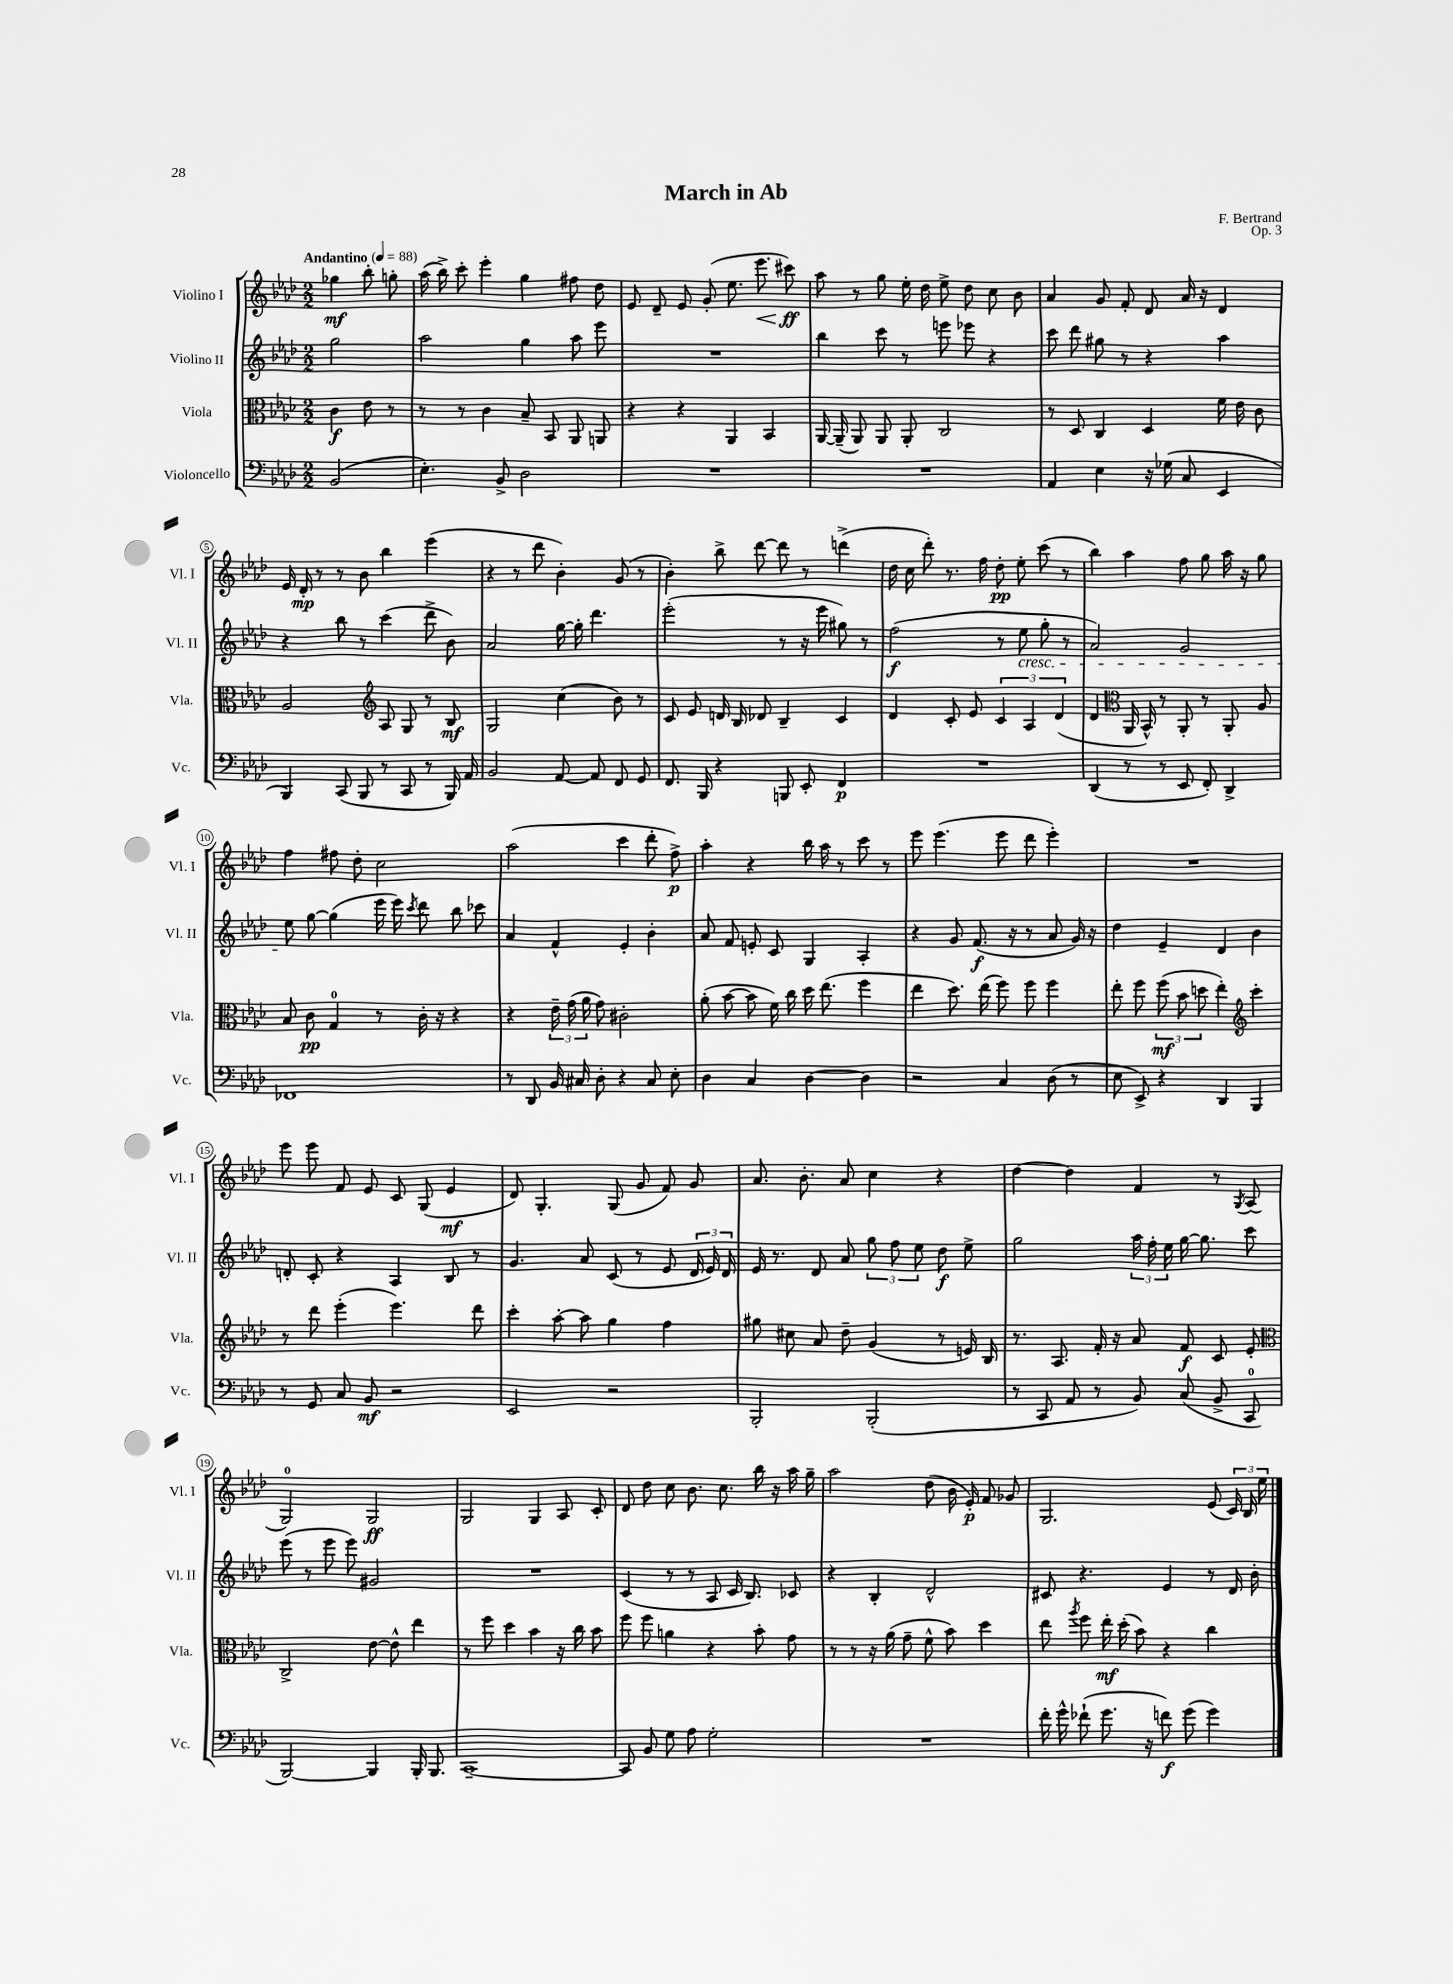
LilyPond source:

\header { title = "March in Ab" composer = "F. Bertrand" opus = "Op. 3" }
<<
\new StaffGroup <<
\new Staff = "s0" \with { instrumentName = "Violino I" shortInstrumentName = "Vl. I" } {
    \clef treble \key aes \major \numericTimeSignature \time 2/2 \partial 2 \tempo "Andantino" 4 = 88
    \autoBeamOff ges''4\mf bes''8-. g''8-. |
    aes''16( bes''16->) c'''8-. ees'''4-. g''4 fis''8 des''8 |
    ees'8 des'8-- ees'8 g'8-.( ees''8. ees'''8.\< cis'''8\ff\!) |
    aes''8 r8 g''8 ees''16-. des''16 ees''8-> des''8 c''8 bes'8 |
    aes'4 g'8 f'8-. des'8 aes'16 r16 des'4 |
    ees'16 des'16-.\mp r8 r8 bes'8 bes''4 ees'''4( |
    r4 r8 des'''8 bes'4-.) g'8( r8 |
    bes'4-.) bes''8-> des'''8~ des'''8 r8 d'''4->( |
    des''16 c''16 des'''8-.) r8. f''16 des''8-.\pp ees''8-. c'''8( r8 |
    bes''4) aes''4 f''8 g''8 aes''16 r16 g''8 |
    f''4 fis''8 des''8-. c''2 |
    aes''2( c'''4 des'''8-. f''8->\p) |
    aes''4-. r4 bes''16 aes''16 r8 c'''8 r8 |
    ees'''8 ees'''4.( ees'''8 des'''8 ees'''4-.) |
    R1 |
    ees'''8 ees'''8 f'8 ees'8 c'8 g8( ees'4\mf |
    des'8) g4.-. g8( g'8 f'8) g'8 |
    aes'8. bes'8.-. aes'8 c''4 r4 |
    des''4~ des''4 f'4 r8 \acciaccatura { g8 } aes8( |
    g2-0) g2\ff |
    g2 g4 aes8 c'8-. |
    des'8 des''8 c''8 bes'8. c''8. bes''16 r16 aes''16 g''16-- |
    aes''2 des''8( bes'16 ees'16-.\p) f'8 ges'8 |
    g2. ees'8( \tuplet 3/2 { c'16) bes16 ees''16 } \bar "|." |
}
\new Staff = "s1" \with { instrumentName = "Violino II" shortInstrumentName = "Vl. II" } {
    \clef treble \key aes \major \numericTimeSignature \time 2/2 \partial 2
    \autoBeamOff g''2 |
    aes''2 g''4 aes''8 ees'''8 |
    R1 |
    bes''4 c'''8 r8 e'''8 ees'''8 r4 |
    c'''8 des'''8 gis''8 r8 r4 aes''4 |
    r4 bes''8 r8 c'''4( des'''8-> bes'8) |
    aes'2 g''16~ g''16-. des'''4. |
    ees'''2-.( r8 r16 ees'''16 gis''8) r8 |
    f''2\f( r8 ees''8\cresc g''8-. r8 |
    aes'2) g'2 |
    ees''8\! g''8~ g''4( ees'''16 ees'''16) \acciaccatura { c'''8 } des'''8 bes''8 ces'''8 |
    aes'4 f'4-^ ees'4-. bes'4-. |
    aes'8 f'8 e'8-. c'8 g4 aes4-. |
    r4 g'8 f'8.\f( r16 r8 aes'8 g'16) r16 |
    des''4 ees'4-- des'4 bes'4 |
    d'8-. c'8-. r4 aes4 bes8 r8 |
    g'4. aes'8 c'8( r8 ees'8 \tuplet 3/2 { des'16 ees'16) des'16 } |
    ees'16 r8. des'8 aes'8 \tuplet 3/2 { g''8 f''8 ees''8 } des''8\f ees''8-> |
    g''2 \tuplet 3/2 { aes''16 f''16-. ees''16 } g''16~ g''8. c'''8 |
    ees'''8( r8 ees'''8 ees'''8) gis'2 |
    R1 |
    c'4( r8 r8 aes8 c'16 bes8.) ces'8 |
    r4 bes4-. des'2-^ |
    cis'8 r4. ees'4 r8 des'16 bes'16-. \bar "|." |
}
\new Staff = "s2" \with { instrumentName = "Viola" shortInstrumentName = "Vla." } {
    \clef alto \key aes \major \numericTimeSignature \time 2/2 \partial 2
    \autoBeamOff c'4\f ees'8 r8 |
    r8 r8 c'4 bes8-- bes,8 aes,8 a,8 |
    r4 r4 aes,4 bes,4 |
    aes,16~ aes,16--( aes,8) aes,8 aes,8-. c2 |
    r8 des8 c4 des4 f'16 ees'16 c'8 |
    aes2 \clef treble aes8 g8 r8 bes8\mf |
    g2 c''4( bes'8) r8 |
    c'8 ees'8 d'16 bes16 des'8 bes4-- c'4 |
    des'4 c'8-. ees'8 \tuplet 3/2 { c'4 aes4 des'4( } |
    des'4 \clef alto aes,16 bes,16-^) r8 aes,8-. r8 aes,8-. aes8 |
    bes8 c'8\pp g4-0 r8 c'16-. r16 r4 |
    r4 \tuplet 3/2 { ees'16-- g'16( aes'16 } g'8) cis'2-. |
    aes'8-.( bes'8~ bes'8 f'16) c''16 des''16 ees''8.( f''4 |
    ees''4 des''8.) ees''16( f''8) f''8 f''4 |
    ees''8-. f''8 \tuplet 3/2 { f''8\mf( bes'8 d''8 } ees''4-.) \clef treble c'''4-. |
    r8 des'''8 ees'''4-.( ees'''4.) des'''8 |
    c'''4-. aes''8~-. aes''8 g''4 f''4 |
    gis''8 cis''8 aes'8 des''8-- g'4( r8 e'16) bes16 |
    r8. aes8. f'16-. r16 aes'8 f'8\f c'8 ees'8-. |
    \clef alto c2-> ees'8~ ees'8-^ ees''4 |
    r8 f''8 des''4 bes'4 r16 c''16 bes'8 |
    f''8 f''8 a'4 r4 bes'8-. g'8 |
    r8 r8 r16 aes'16( g'8-- f'8-^ bes'8) des''4 |
    ees''8 \acciaccatura { aes''8 } f''8 ees''16-.\mf des''16-.( bes'8) r4 c''4 \bar "|." |
}
\new Staff = "s3" \with { instrumentName = "Violoncello" shortInstrumentName = "Vc." } {
    \clef bass \key aes \major \numericTimeSignature \time 2/2 \partial 2
    \autoBeamOff bes,2( |
    ees4.-.) bes,8-> des2 |
    R1 |
    R1 |
    aes,4 ees4 r16 ges16( c8 ees,4 |
    bes,,4) c,8( bes,,8 r8 c,8 r8 bes,,16) aes,16 |
    bes,2 aes,8~ aes,8 f,8 g,8 |
    f,8. bes,,16 r4 b,,8 ees,8-. f,4\p |
    R1 |
    des,4( r8 r8 ees,8 f,8-.) des,4-> |
    fes,1 |
    r8 des,8 bes,16 cis16 des8-. r4 cis8 ees8-. |
    des4 c4 des4~ des4 |
    r2 c4 des8( r8 |
    ees8 ees,8->) r4 des,4 bes,,4 |
    r8 g,8 c8 bes,8\mf r2 |
    ees,2 r2 |
    bes,,2-. bes,,2-.( |
    r8 c,8 aes,8 r8 bes,8) c8( bes,8-> c,8-0 |
    bes,,2~) bes,,4 bes,,16-. bes,,8. |
    c,1~-- |
    c,8 bes,8 g8 aes8 g2-. |
    R1 |
    f'16-. g'16-^ fes'8-!( g'8. r16 f'8\f) g'8( g'4) \bar "|." |
}
>>
>>
\layout { \context { \Score \override BarNumber.stencil = #(make-stencil-circler 0.1 0.3 ly:text-interface::print) } }
